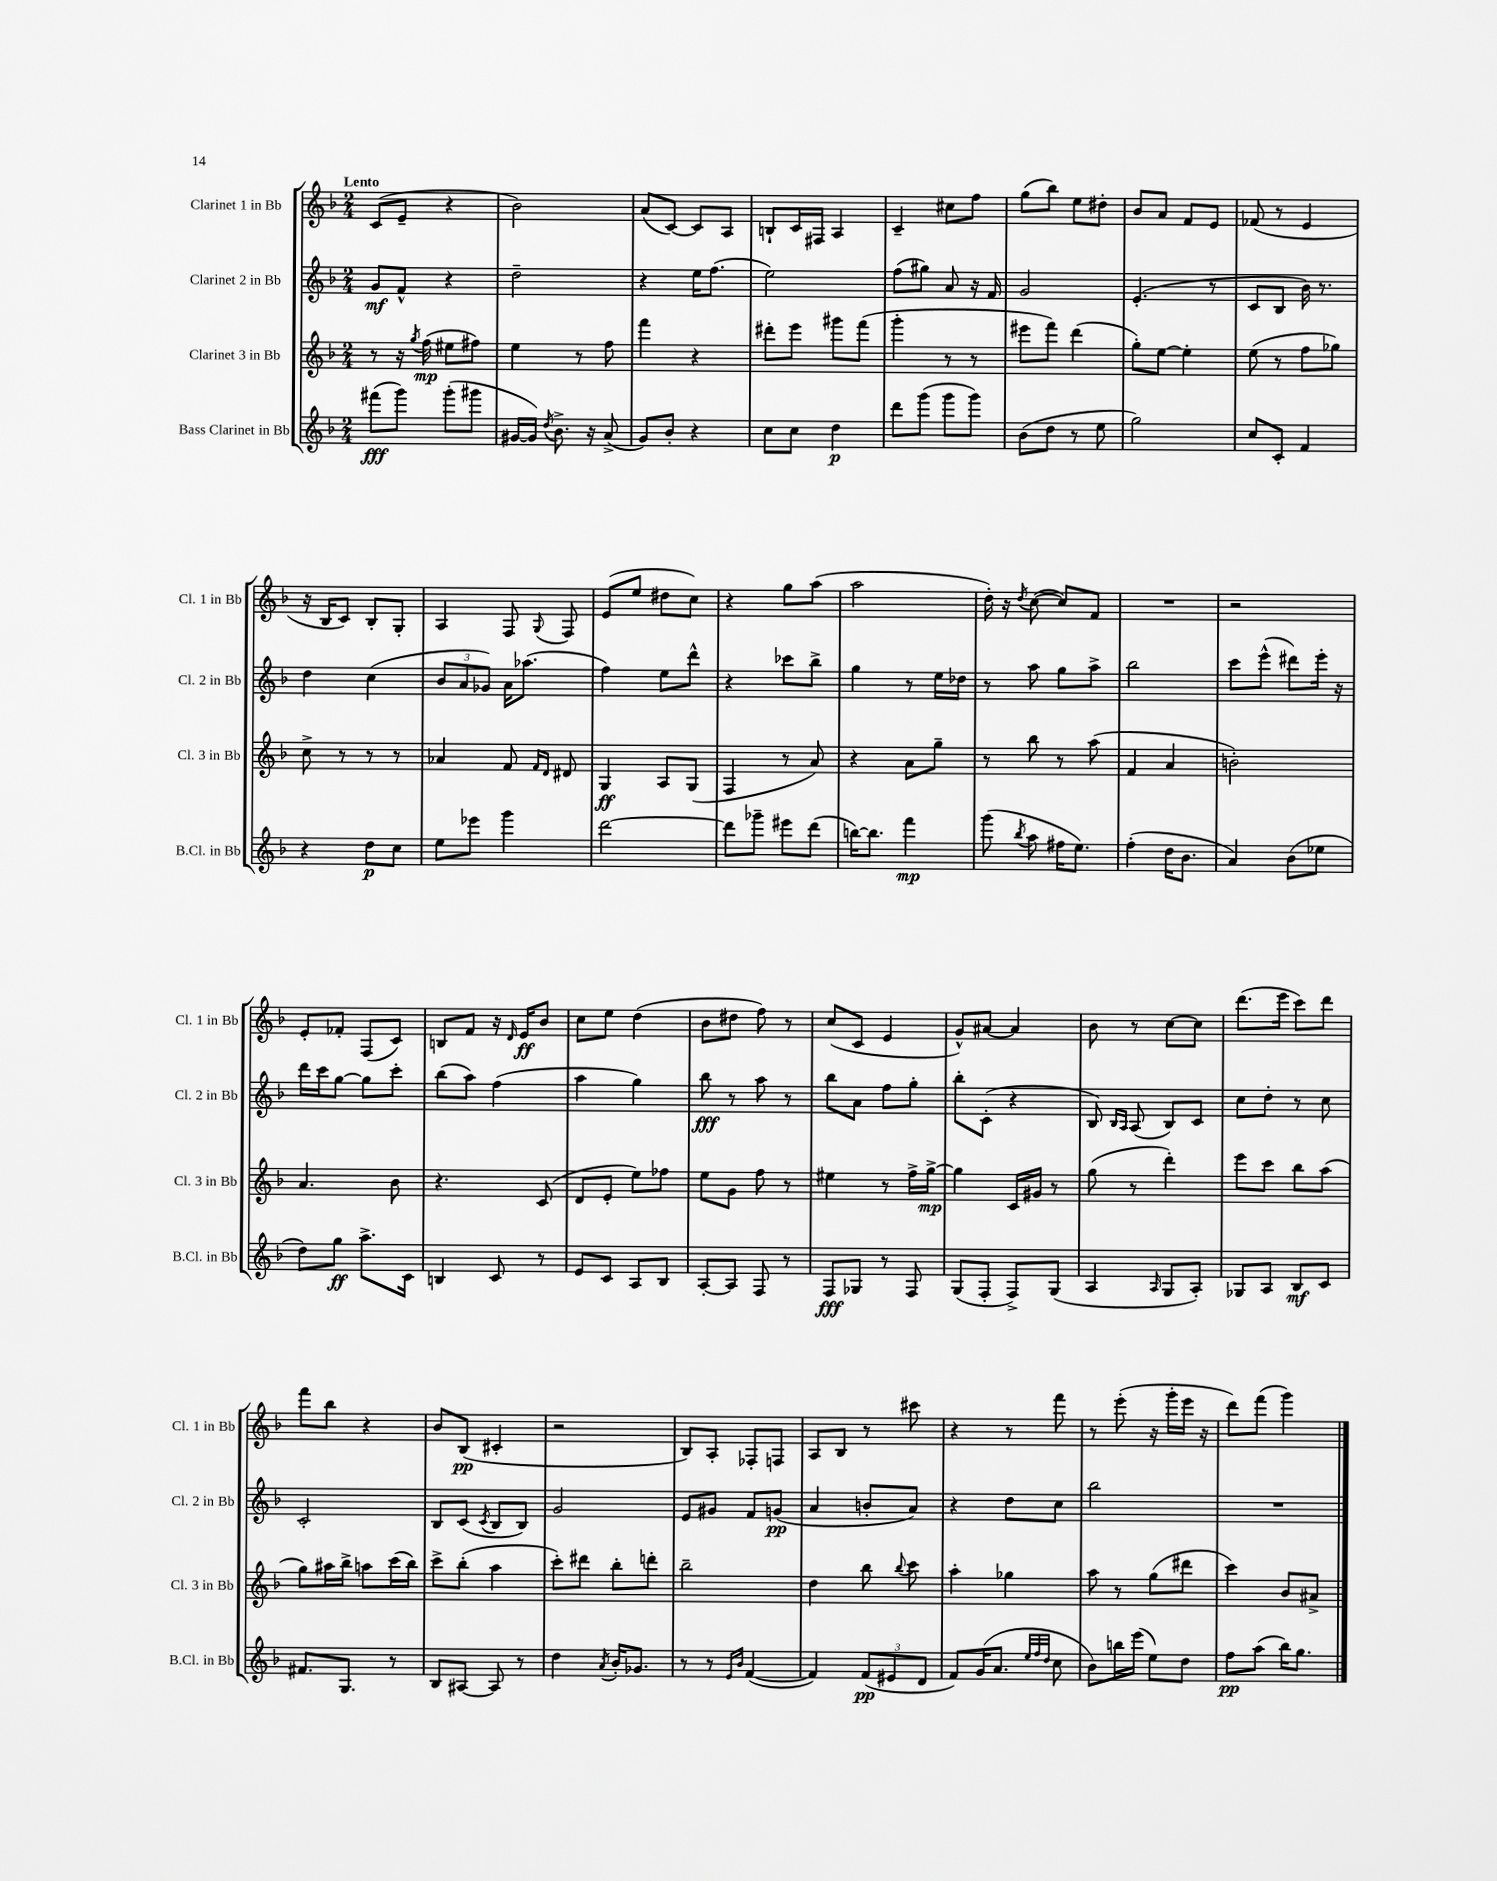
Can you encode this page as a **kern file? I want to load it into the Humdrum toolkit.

**kern	**kern	**kern	**kern
*staff4	*staff3	*staff2	*staff1
*clefG2	*clefG2	*clefG2	*clefG2
*k[b-]	*k[b-]	*k[b-]	*k[b-]
*M2/4	*M2/4	*M2/4	*M2/4
(8fff#	8r	8g	(8c
8ggg)	16r	8f^^	8e~
.	8qgg	.	.
.	(16ff	.	.
(8ggg'	8ee#	4r	4r
8ggg#	8ff#)	.	.
=	=	=	=
[16g#	4ee	2dd~	2b-)
16g#])	.	.	.
8qdd	.	.	.
8.b-^	.	.	.
.	8r	.	.
16r	.	.	.
(8a^	8ff	.	.
=	=	=	=
8g)	4fff	4r	(8a
8b-'	.	.	[8c)
4r	4r	16ee	8c]
.	.	(8.ff	.
.	.	.	8A
=	=	=	=
8cc	8ddd#'	2ee)	8B`
8cc	8eee	.	16c
.	.	.	16F#
4dd	8ggg#	.	4A
.	(8fff	.	.
=	=	=	=
8ddd	4ggg'	(8ff	4c~
(8ggg	.	8gg#)	.
8ggg	8r	8a	8cc#
8ggg)	8r	16r	8ff
.	.	16f	.
=	=	=	=
(8b-	8eee#	2g	(8gg
8dd	8fff)	.	8bb-)
8r	(4ddd	.	8ee
8ee	.	.	8dd#'
=	=	=	=
2gg)	8gg')	(4.e'	8b-
.	[8ee	.	8a
.	4ee']	.	8f
.	.	8r	8e
=	=	=	=
8cc	(8ee	8c	(8f-
8c'	8r	8B-	8r
4f	8ff	16b-)	4e
.	.	8.r	.
.	8gg-)	.	.
=	=	=	=
4r	8cc^	4dd	16r
.	.	.	16B-
.	8r	.	8c)
8dd	8r	(4cc	8B-'
8cc	8r	.	8G'
=	=	=	=
8ee	4a-	12b-	4A
.	.	12a	.
8eee-	.	.	.
.	.	12g-)	.
4ggg	8f	16a	8F
.	.	(8.aa-	.
.	16qqf	.	.
.	16qqd	.	8qqG
.	8d#	.	8F
=	=	=	=
[2ddd	4G	4ff)	(8e
.	.	.	8ee
.	8A	8ee	8dd#
.	(8G	8ddd^^	8cc)
=	=	=	=
8ddd]	4F	4r	4r
8ggg-~	.	.	.
8eee#	8r	8ccc-	8gg
(8ddd	8a)	8bb-^	(8aa
=	=	=	=
[16bb)	4r	4gg	2aa
8.bb]	.	.	.
4fff	8a	8r	.
.	8gg~	16ee	.
.	.	16dd-	.
=	=	=	=
(8ggg	8r	8r	16dd')
.	.	.	16r
8qbb-	.	.	8qdd
8aa	8bb-	8aa	([8cc
16ff#	8r	8gg	8cc])
8.ee)	.	.	.
.	(8aa	8aa^	8f
=	=	=	=
(4ff'	4f	2bb-	2r
16dd	4a	.	.
8.b-	.	.	.
=	=	=	=
4a)	2b')	8ccc	2r
.	.	(8eee^^	.
(8b-	.	8ddd#)	.
8ee-	.	16eee'	.
.	.	16r	.
=	=	=	=
8dd)	4.a	16ddd	8e'
.	.	16ccc	.
8gg	.	[8gg	8f-'
8.aa^	.	8gg]	(8F
.	8b-	8ccc'	8c)
16c	.	.	.
=	=	=	=
4B	4.r	(8bb-	8B
.	.	8aa)	8f
8c	.	(4ff	16r
.	.	.	16qqd
.	.	.	16e
8r	(8c	.	8b-
=	=	=	=
8e	8d	4aa	8cc
8c	8e'	.	8ee
8A	8ee)	4gg)	(4dd
8B-	8ff-	.	.
=	=	=	=
[8A'	8ee	8bb-	8b-
8A]	8g	8r	8dd#
8F	8ff	8aa	8ff)
8r	8r	8r	8r
=	=	=	=
8F	4ee#	8bb-	(8cc
8G-	.	8a	8c
8r	8r	8ff	4e
8F	16ff^	8gg'	.
.	[16gg^	.	.
=	=	=	=
(8G	4gg]	8bb-'	8g^^)
8F'	.	(8c'	[8a#
8F^)	16c	4r	4a#]
.	16g#	.	.
(8G	8r	.	.
=	=	=	=
4A	(8gg	8B-)	8b-
.	.	16qqB-	.
.	.	16qqA	.
.	8r	(8A	8r
16qqA	.	.	.
8G	4ddd')	8B-)	[8cc
8A')	.	8c	8cc]
=	=	=	=
8G-	8eee	8cc	(8.ddd
8A	8ccc	8dd'	.
.	.	.	16eee
8B-	8bb-	8r	8ccc)
8c	(8aa	8cc	8ddd
=	=	=	=
8.f#	8gg)	2c'	8fff
.	16aa#	.	8bb-
8.G	16bb-^	.	.
.	8aa	.	4r
8r	(16ccc	.	.
.	16bb-)	.	.
=	=	=	=
8B-	8ccc^	8B-	8b-
[8A#	(8bb-'	(8c	(8B-
.	.	8qc	.
8A#]	4aa	8B-	4c#'
8r	.	8B-)	.
=	=	=	=
4dd	8ccc')	2g	2r
.	8ddd#	.	.
8qa	.	.	.
16b-'	8bb-'	.	.
8.g-	.	.	.
.	8ddd'	.	.
=	=	=	=
8r	2bb-~	8e	8B-)
8r	.	8g#	8A'
16qqe	.	.	.
16qqb-	.	.	.
([4f	.	8f	8F-'
.	.	(8g	8F
=	=	=	=
4f])	4dd	4a	8A
.	.	.	8B-
(12f	8bb-	8b'	8r
12e#	.	.	.
.	8qqbb-	.	.
.	8ccc	8a)	8ccc#
12d	.	.	.
=	=	=	=
8f)	4aa'	4r	4r
(16g	.	.	.
8.a	.	.	.
.	4gg-	8dd	8r
32qqee	.	.	.
32qqff	.	.	.
32qqdd	.	.	.
8cc	.	8cc	8fff
=	=	=	=
8b-)	8aa	2bb-	8r
16bb	8r	.	(8eee'
(16eee	.	.	.
8ee)	(8gg	.	16r
.	.	.	16ggg'
8dd	8ddd#	.	16eee
.	.	.	16r
=	=	=	=
8ff	4ccc)	2r	8ddd)
(8aa	.	.	(8fff
16bb-)	8b-	.	4ggg)
8.gg	.	.	.
.	8a#^	.	.
==	==	==	==
*-	*-	*-	*-
